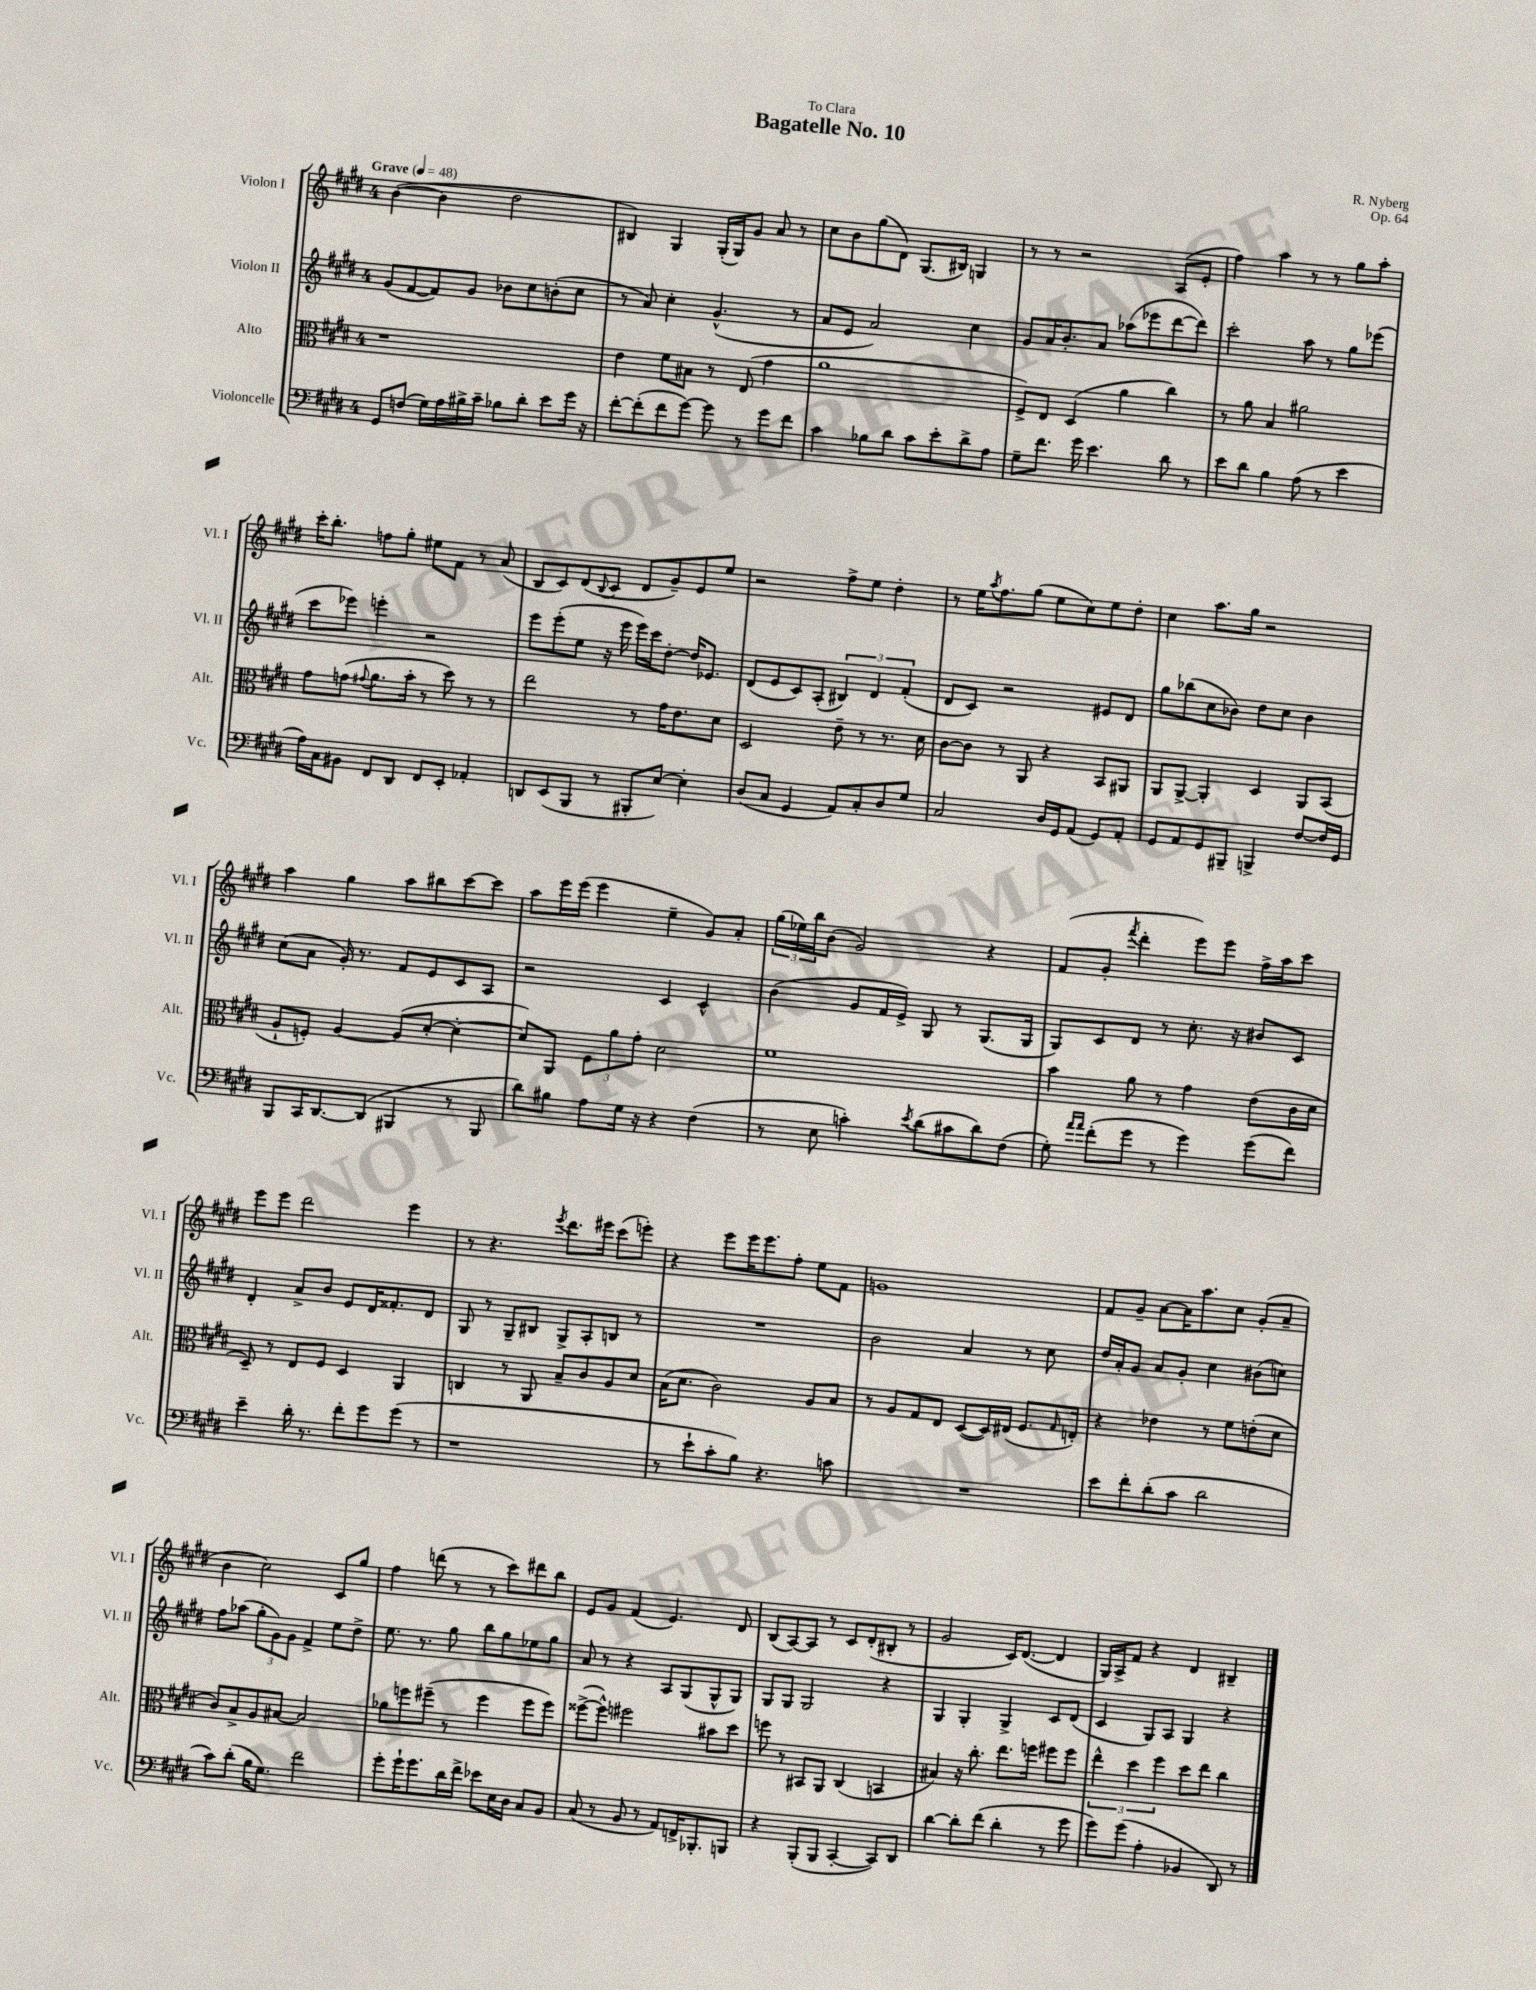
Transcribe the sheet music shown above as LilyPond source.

\header { title = "Bagatelle No. 10" composer = "R. Nyberg" dedication = "To Clara" opus = "Op. 64" }
<<
\new StaffGroup <<
\new Staff = "s0" \with { instrumentName = "Violon I" shortInstrumentName = "Vl. I" } {
    \clef treble \key e \major \once \override Staff.TimeSignature.style = #'single-digit \time 4/4 \tempo "Grave" 4 = 48
    b'4~( b'4 dis''2 |
    bis4) gis4 gis16-.( gis16) gis'8 a'8 r8 |
    cis''8 b'8 gis''8( dis'8) gis8.( bis16) g4 |
    r8 r8 r2 a8( e'8-. |
    fis''4) a''4 r8 r8 gis''8 a''8-. |
    cis'''16-. b''8.-. f''8 gis''8-. eis''8 fis'8 r8 a'8( |
    b8 cis'8) dis'8( \appoggiatura { b8 } cis'8 dis'8 gis'8--) e'8 e''8 |
    r2 fis''8-> e''8 dis''4-. |
    r8 e''16 \acciaccatura { a''8 } fis''8. gis''8( e''8 cis''8) e''8 dis''8-. |
    cis''4 a''8. gis''16 r2 |
    a''4 gis''4 a''8 bis''8 cis'''8~ cis'''8 |
    a''8 e'''16 e'''16( e'''4 e''4-- gis'8) a'8-. |
    \tuplet 3/2 { gis''16( ees''16) b''16 } b'8( gis'2) r4 |
    fis'8( gis'8-. \acciaccatura { fis'''8 } dis'''4-. e'''8) e'''8 fis''16-> a''16 cis'''8 |
    e'''8 e'''8 dis'''2 e'''4 |
    r8 r4. \acciaccatura { e'''8 } dis'''8. eis'''16 cis'''8( e'''8-.) |
    r4 e'''8 e'''16 e'''8. fis''8-. e''8 fis'8 |
    g'1 |
    fis'8 gis'8-- a'8~ a'16 a''8. cis''8 gis'8-.( a'8-- |
    b'4 cis''2) cis'8 gis''8 |
    fis''4 d'''8( r8 r8 cis'''8) dis'''8 b''8 |
    e'8 gis'8 fis'4( e'4.) dis'8 |
    b8( a8~) a8 r8 cis'8 dis'8-.( bis8-. r8 |
    gis'2 cis'16) dis'8.~( dis'4 |
    gis16) a16-> fis'8 r4 dis'4 bis4-- \bar "|." |
}
\new Staff = "s1" \with { instrumentName = "Violon II" shortInstrumentName = "Vl. II" } {
    \clef treble \key e \major \once \override Staff.TimeSignature.style = #'single-digit \time 4/4
    gis'8( fis'8~ fis'8) gis'8 bes'8 cis''8 b'8-.( cis''8 |
    r8 a'8) cis''4-. gis'4.-^( r8 |
    a'8 e'8 a'2) cis''4 |
    gis'8 a'16 b'8.-. a'8 aes''8( ees'''8 dis'''8~ dis'''8) |
    cis'''2-. a''8 r8 gis''8 ees'''8( |
    cis'''8 ees'''8) e'''4-. r2 |
    e'''8 e'''8-.( e''8 r16 e'''16 e'''16) cis'''16 dis''8~-. dis''16 ees'8. |
    dis'8( e'8 cis'8) a8-.( \tuplet 3/2 { bis4) dis'4 fis'4-.( } |
    dis'8 cis'8) r2 eis'8 dis'8 |
    gis''8 bes''8( cis''8 bes'8) dis''8 cis''8 bes'4 |
    cis''8( a'8 gis'16-.) r8. fis'8 e'8 cis'8 a8 |
    r2 cis'4 cis'4-^ |
    b'4( gis'8 fis'16 e'16->) gis8 r8 gis8.( gis16 |
    gis8) cis'8 dis'8 r8 cis''8.-. r16 bis'8 cis'8 |
    dis'4-. a'8-> b'8 e'8 dis'16 fisis'8.-. dis'8 |
    gis8 r8 gis8-- bis8 gis8-> a8-. b8 r8 |
    R1 |
    b'2 a'4 r8 cis''8 |
    dis''16 a'16-. gis'8 a'8 gis'8-. cis''4 bis'8( c''8) |
    fis''8 aes''8( \tuplet 3/2 { gis''8-. gis'8) gis'8 } fis'4-> e''8 dis''8-> |
    e''8. r8. gis''8 b''8 gis''8 ees''8 gis''8 |
    a'8 r8 r4 a8 gis8( gis8-^ gis8) |
    gis8 gis8 gis2 r4 |
    gis4 gis4-. gis4-> cis'8 dis'8( |
    cis'4 gis8) a8 gis4 r4 \bar "|." |
}
\new Staff = "s2" \with { instrumentName = "Alto" shortInstrumentName = "Alt." } {
    \clef alto \key e \major \once \override Staff.TimeSignature.style = #'single-digit \time 4/4
    r1 |
    e'4 fis'8 bis8 r8 e8( gis'4 |
    a'1 |
    fis8->) e8 dis4( a'4 cis''4) |
    r8 a'8 b4 ais'2 |
    gis'8 g'8( \appoggiatura { gis'8 } a'8. b'16-. r8 dis''8) r8 r8 |
    e''2 r8 gis'16 e'8. dis'8 |
    dis2 e'8-- r8 r8. dis'16 |
    cis'8~ cis'8 r8 a,8 r4 b,8 ais,8 |
    a,8 a,8~-> a,4-. dis4 a,8 b,8( |
    a8-! f8-.) a4~ a8( dis'8~-. dis'4~-. |
    dis'8) a,8 \tuplet 3/2 { fis8 a'8 gis'8-. } dis'2 |
    fis'1 |
    b'4 a'8 r8 gis'4 e'8( cis'16 dis'16 |
    dis8--) r8 e8 fis8 dis4 a,4 |
    c4 r8 a,8 b8-- cis'8 a8 dis'8 |
    b16( dis'8. cis'2) a8 b8 |
    r8 a8 gis8 e8 dis8~( dis16) eis16( fis8. \grace { gis16 } e16-.) |
    r4 ees'4 r8 fis'8 e'8-.( dis'8 |
    cis'8) b8-> a8 bis8~ bis2 |
    aes'8 f''8 fis''8--( r8 fis''4 fis''8 fis''8) |
    fisis''8~->( fisis''8-^) fis''2 bis'8 dis''8 |
    f''8 r8 bis,8 a,8 cis4( b,4 |
    bis4) r16 cis''8.-. e''8. f''16 fis''8 fis''8 |
    \tuplet 3/2 { e''4-^ dis''4 fis''4 } dis''8 e''8 cis''4 \bar "|." |
}
\new Staff = "s3" \with { instrumentName = "Violoncelle" shortInstrumentName = "Vc." } {
    \clef bass \key e \major \once \override Staff.TimeSignature.style = #'single-digit \time 4/4
    gis,8 f8( gis16) a16 bis16-> cis'16-- bes8 dis'8-. e'8 gis'16 r16 |
    fis'8~-. fis'8-.( fis'8 gis'8~) gis'8 r8 gis'8 fis'8 |
    cis'4 bes8 dis'8 cis'8 e'8-. dis'8-> a8 |
    gis8-- fis'8. gis'16 e'4. dis'8 r8 |
    e'8 dis'8 b4 a8( r8 e'4 |
    a16) cis16 bis,8 fis,8 dis,8 fis,8 e,8-. aes,4-. |
    d,8 e,8( b,,8 r8 bis,,8-. e8~) e4-. |
    dis8( cis8 gis,4 a,8) cis8-. dis8 gis8 |
    cis2 dis16 gis,16 a,8( gis,8) a,8-. |
    gis,8 a,8 gis,8 bis,,8-- b,,4-> fis8~ fis16 gis,16 |
    b,,8 cis,16 dis,8.~ dis,8( bis,,4 r8 bis,,8 |
    dis'8) bis8 a8 gis16 r16 r4 fis4( |
    r8 e8 c'4-.) \acciaccatura { e'8 } dis'8( cis'8 dis'8) fis8( |
    gis8-.) \grace { a'16 a'16 } fis'8-.( gis'8 r8 gis'4) gis'8( fis'8) |
    e'4-- dis'16-. r8. fis'8-. gis'8 gis'8( r8 |
    r1 |
    r8 e'8-! cis'8-. b8) r4. c'8 |
    R1 |
    e'8 fis'8-. dis'8-.( cis'8 dis'2 |
    cis'8) dis'8-.( b16 gis8.) fis'2 |
    gis'8-. gis'16-! gis'8. dis'16 fis'16-> ees'8 e16 dis16 cis8 b,8 |
    cis8( r8 b,8 r8 a,8) f,16-> bes,,8.-. b,,8 |
    r4 b,,8-.( b,,8 cis,4~-. cis,8) dis,8 |
    dis'4~ dis'8-. fis'8( dis'4-. r8 gis'8 |
    gis'8) gis'8( a4-. bes,4 dis,8) r8 \bar "|." |
}
>>
>>
\layout { \context { \Score \remove "Bar_number_engraver" } }
